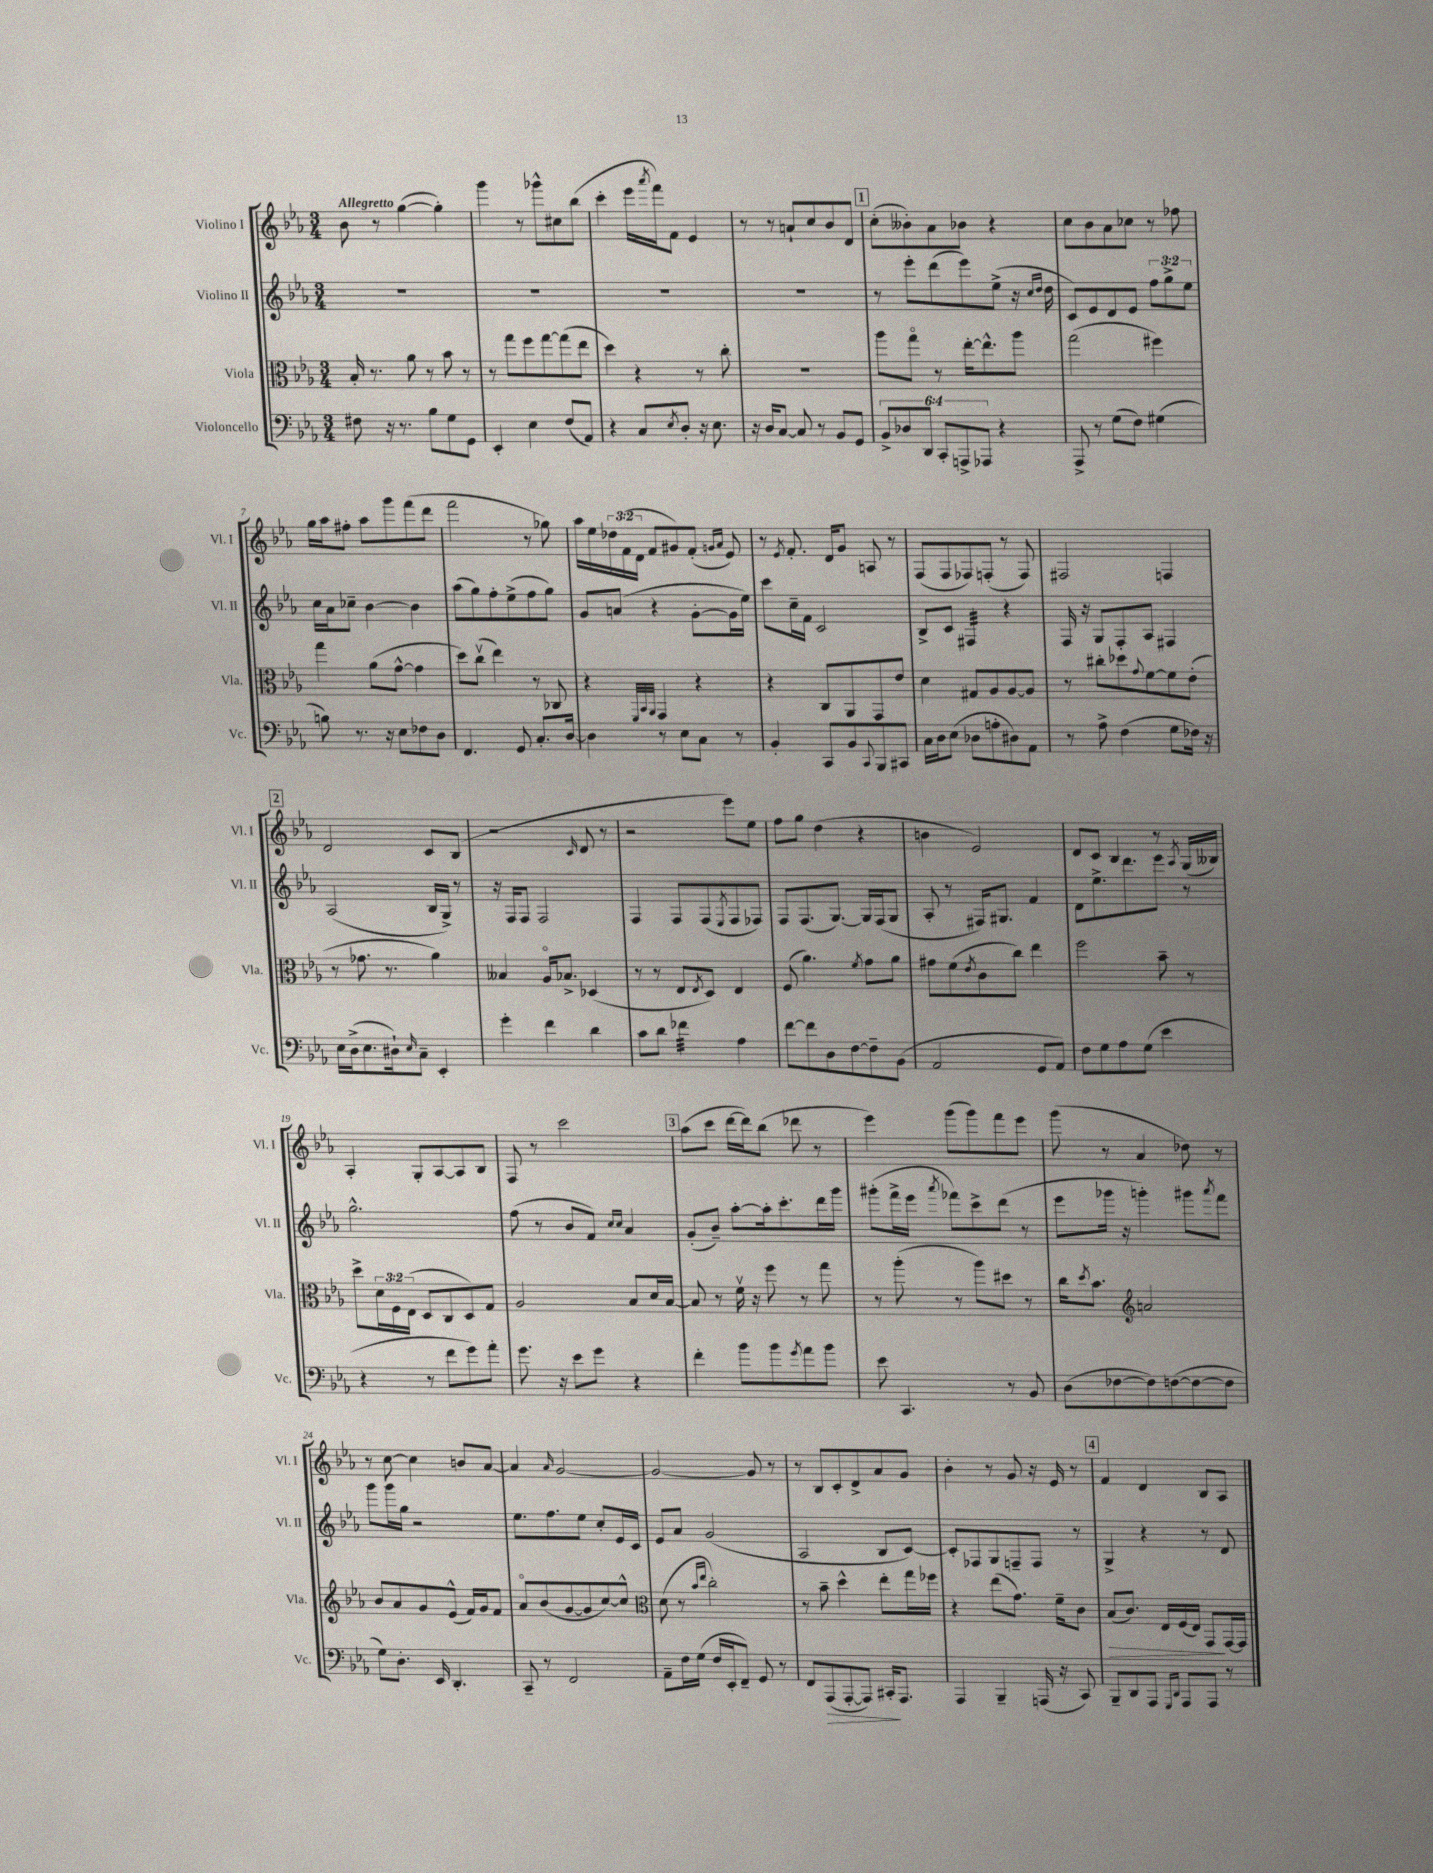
<<
\new StaffGroup <<
\new Staff = "s0" \with { instrumentName = "Violino I" shortInstrumentName = "Vl. I" } {
    \clef treble \key ees \major \numericTimeSignature \time 3/4 \override Staff.TupletNumber.text = #tuplet-number::calc-fraction-text \tempo "Allegretto"
    bes'8 r8 g''4~( g''4-.) |
    g'''4 r8 ges'''8-^ cis''8 bes''8( |
    c'''4-. ees'''16 \acciaccatura { aes'''8 } f'''16) f'8 ees'4 |
    r8 r8 a'8-! c''8 bes'8 d'8 |
    \mark \markup { \box "1" } c''8-.( beses'8-.) aes'8 bes'8 r4 |
    c''8 bes'8 aes'8 ces''8 r8 fes''8 |
    g''16 aes''16 fis''8-. aes''8 g'''8 f'''8( d'''8 |
    f'''2 r8 ges''8) |
    aes''16 ees''16 \tuplet 3/2 { des''16 f'16( d'16 } f'8 gis'8) f'8-.( \grace { g'16 aes'16 } ees'8) |
    r8 \acciaccatura { ees'8 } f'8.-. d'16 g'8 a8 r8 |
    f8( f8 fes8) f8-.( r8 f8) |
    fis2 f4 |
    \mark \markup { \box "2" } d'2 c'8 bes8( |
    r2 \grace { c'16 } d'8 r8 |
    r2 ees'''8) ees''8 |
    f''8 g''8 d''4( r4 |
    b'4 ees'2) |
    d'8 c'8 bes4 r8 \acciaccatura { aes8 } g16( beses16) |
    aes4-. g8-. aes8~ aes8 bes8 |
    f8 r8 c'''2 |
    \mark \markup { \box "3" } aes''8( c'''8 d'''16~ d'''16) bes''8( des'''8 r8 |
    ees'''4) g'''8( g'''8) f'''8 ees'''8 |
    g'''8( r8 aes'4 des''8) r8 |
    r8 c''8~ c''4 b'8 aes'8~ |
    aes'4 \grace { aes'16 } g'2~ |
    g'2~ g'8 r8 |
    r8 bes8 c'8-. d'8-> aes'8 g'8 |
    bes'4-. r8 g'8 r16 ees'16 r8 |
    \mark \markup { \box "4" } f'4 d'4 bes8 aes8 \bar "|." |
}
\new Staff = "s1" \with { instrumentName = "Violino II" shortInstrumentName = "Vl. II" } {
    \clef treble \key ees \major \numericTimeSignature \time 3/4 \override Staff.TupletNumber.text = #tuplet-number::calc-fraction-text
    R2. |
    R2. |
    R2. |
    R2. |
    \mark \markup { \box "1" } r8 ees'''8-. d'''8( ees'''8) ees''8->( r16 \grace { c''16 d''16 } d''16 |
    c'8) ees'8 d'8 ees'8 \tuplet 3/2 { f''8 g''8-> ees''8 } |
    c''16 aes'16 ces''8-- bes'4~ bes'4 |
    aes''8( g''8) f''8-. ees''8->( f''8 g''8) |
    g'8 a'8( r4 g'8~-. g'16 ees''16) |
    c'''8 c''16-- f'16 c'2 |
    bes8-> c'8 fis4:32 r4 |
    f16 r16 g8 f8-. aes8 fis4 |
    \mark \markup { \box "2" } aes2( bes16 g16->) r8 |
    r16 f16 f8 f2 |
    f4 f8 f8( \acciaccatura { ees8 } f8 fes8) |
    f8 f8.( g8.~) g16 f16( g8 |
    aes8-. r8 fis16) gis8. f'4 |
    d'8 ees''8.-> d'''8. ees'''8 r8 |
    g''2.-^ |
    f''8( r8 bes'8 f'8) \grace { c''16 c''16 } aes'4 |
    \mark \markup { \box "3" } g'8-.( bes'8--) aes''8~-. aes''16-. c'''8.-. d'''16 g'''16 |
    gis'''8-.( f'''16-> ees'''16 \acciaccatura { aes'''8 } fes'''8) c'''8-> d'''8( r8 |
    ees'''8 ges'''16 r16 g'''4-.) gis'''8 \acciaccatura { aes'''8 } f'''8 |
    g'''8 g'''16 g''16 r2 |
    ees''8. f''8. ees''8 c''8-. ees'16 c'16 |
    ees'8 aes'8 g'2( |
    aes2 bes8 c'8~) |
    c'8-. fes8 g8 f8-- f8 r8 |
    \mark \markup { \box "4" } g4-> r4 r8 d'8 \bar "|." |
}
\new Staff = "s2" \with { instrumentName = "Viola" shortInstrumentName = "Vla." } {
    \clef alto \key ees \major \numericTimeSignature \time 3/4 \override Staff.TupletNumber.text = #tuplet-number::calc-fraction-text
    bes16-. r8. aes'8 r8 bes'8 r8 |
    r8 g''8 f''8 g''8~ g''8( ees''8 |
    d''4) r4 r8 c''8-. |
    R2. |
    \mark \markup { \box "1" } aes''8 g''8\flageolet r8 ees''16~-. ees''8.-^ aes''8 |
    g''2( fis''4) |
    g''4 aes'8( g'8~-^ g'4 |
    d''8) c''8\upbow( ees''4) r8 ces8 |
    r4 \grace { f,32 bes,32 aes,32 } g,4 r4 |
    r4 c8 aes,8 g,8 ees'8 |
    d'4 gis8 aes8 aes8~ aes8 |
    r8 cis''8-. des''8 \appoggiatura { g'8 } f'8~ f'8 ees'8-.( |
    \mark \markup { \box "2" } r8 ges'8. r8. aes'4) |
    beses4 aes16\flageolet bes8.-> des4( |
    r8 r8 ees8 \acciaccatura { ees8 } d8) ees4 |
    f8( aes'4.) \acciaccatura { f'8 } g'8 aes'8 |
    gis'8 f'8( \acciaccatura { ees'8 } c'8 c''8) ees''4 |
    f''2 bes'8-- r8 |
    d''8-> \tuplet 3/2 { d'16 f16 ees16( } d8 c8 d8) g8 |
    aes2 bes8 d'16 bes16~ |
    \mark \markup { \box "3" } bes8 r8 f'16\upbow r16 f''8 r8 g''8 |
    r8 aes''8-.( r8 aes''8) dis''8 r8 |
    c''16 \acciaccatura { d''8 } bes'8. \clef treble a'2 |
    bes'8 aes'8 g'8 ees'8-^( f'16) g'16 f'8 |
    aes'8\flageolet bes'8( g'8~ g'8 c''8~) c''8-^ |
    \clef alto d'8( r8 \grace { bes'16 ees''16 } c''2-.) |
    r8 bes'8-- d''4-^ ees''8-. g''16 fes''16 |
    r4 ees''8( g'8.) f'16-- c'8 |
    \mark \markup { \box "4" } bes8\>( c'8.) ees16 f16( ees16) g,8\! g,16~ g,16 \bar "|." |
}
\new Staff = "s3" \with { instrumentName = "Violoncello" shortInstrumentName = "Vc." } {
    \clef bass \key ees \major \numericTimeSignature \time 3/4 \override Staff.TupletNumber.text = #tuplet-number::calc-fraction-text
    fis8 r16 r8. bes8 g8 g,8 |
    ees,4-. ees4 f8( aes,8) |
    r4 c8 \acciaccatura { ees8 } d8-. r16 ees8. |
    r16 d16 c8~ c8 r8 bes,8 g,8 |
    \mark \markup { \box "1" } \tuplet 6/4 { bes,8-> des8 d,8 c,8-. a,,8-> aes,,8 } r4 |
    aes,,8-> r8 g8( f8) gis4( |
    b8) r8. r16 ees8 fes8 d8 |
    f,4. g,8 c8.-. d16~ |
    d4 r8 ees8 c8 r8 |
    bes,4-. c,8 bes,8 \appoggiatura { c,8 } bes,,8 cis,8 |
    c16 d16 ees8( des8 a8-. dis8) aes,8 |
    r8 aes8-> f4( g8 fes16) r16 |
    \mark \markup { \box "2" } ees16 d16->( ees8. dis16-!) \grace { ees16 } c8-- ees,4-. |
    g'4-. f'4 d'4 |
    c'8 d'8 fes'4:32 aes4 |
    f'8~ f'8 d8 f8~ f8-- bes,8( |
    aes,2 g,8 aes,8) |
    f8 g8 aes8 g8( ees'4 |
    r4 r8 f'8 g'8) aes'8-. |
    g'8. r16 ees'8 g'8 r4 |
    \mark \markup { \box "3" } f'4-. bes'8 bes'8 \acciaccatura { g'8 } aes'8 bes'8 |
    ees'8 c,4. r8 bes,8 |
    d8( fes8~ fes8) f8~( f8~ f8 |
    g8) d8.-. ees,16 d,4.-. |
    c,8-- r8 f,2 |
    aes,8-- f16 g16( f16 ees,16-. f,8--) g,8 r8 |
    f,8 aes,,8\>( aes,,8~-. aes,,8) cis,16-.\! aes,,8. |
    aes,,4 bes,,4-- a,,16( r16 c,8) |
    \mark \markup { \box "4" } bes,,8-- d,8 aes,,8 \grace { g,,16 d,16 } aes,,8 aes,,8 r8 \bar "|." |
}
>>
>>
